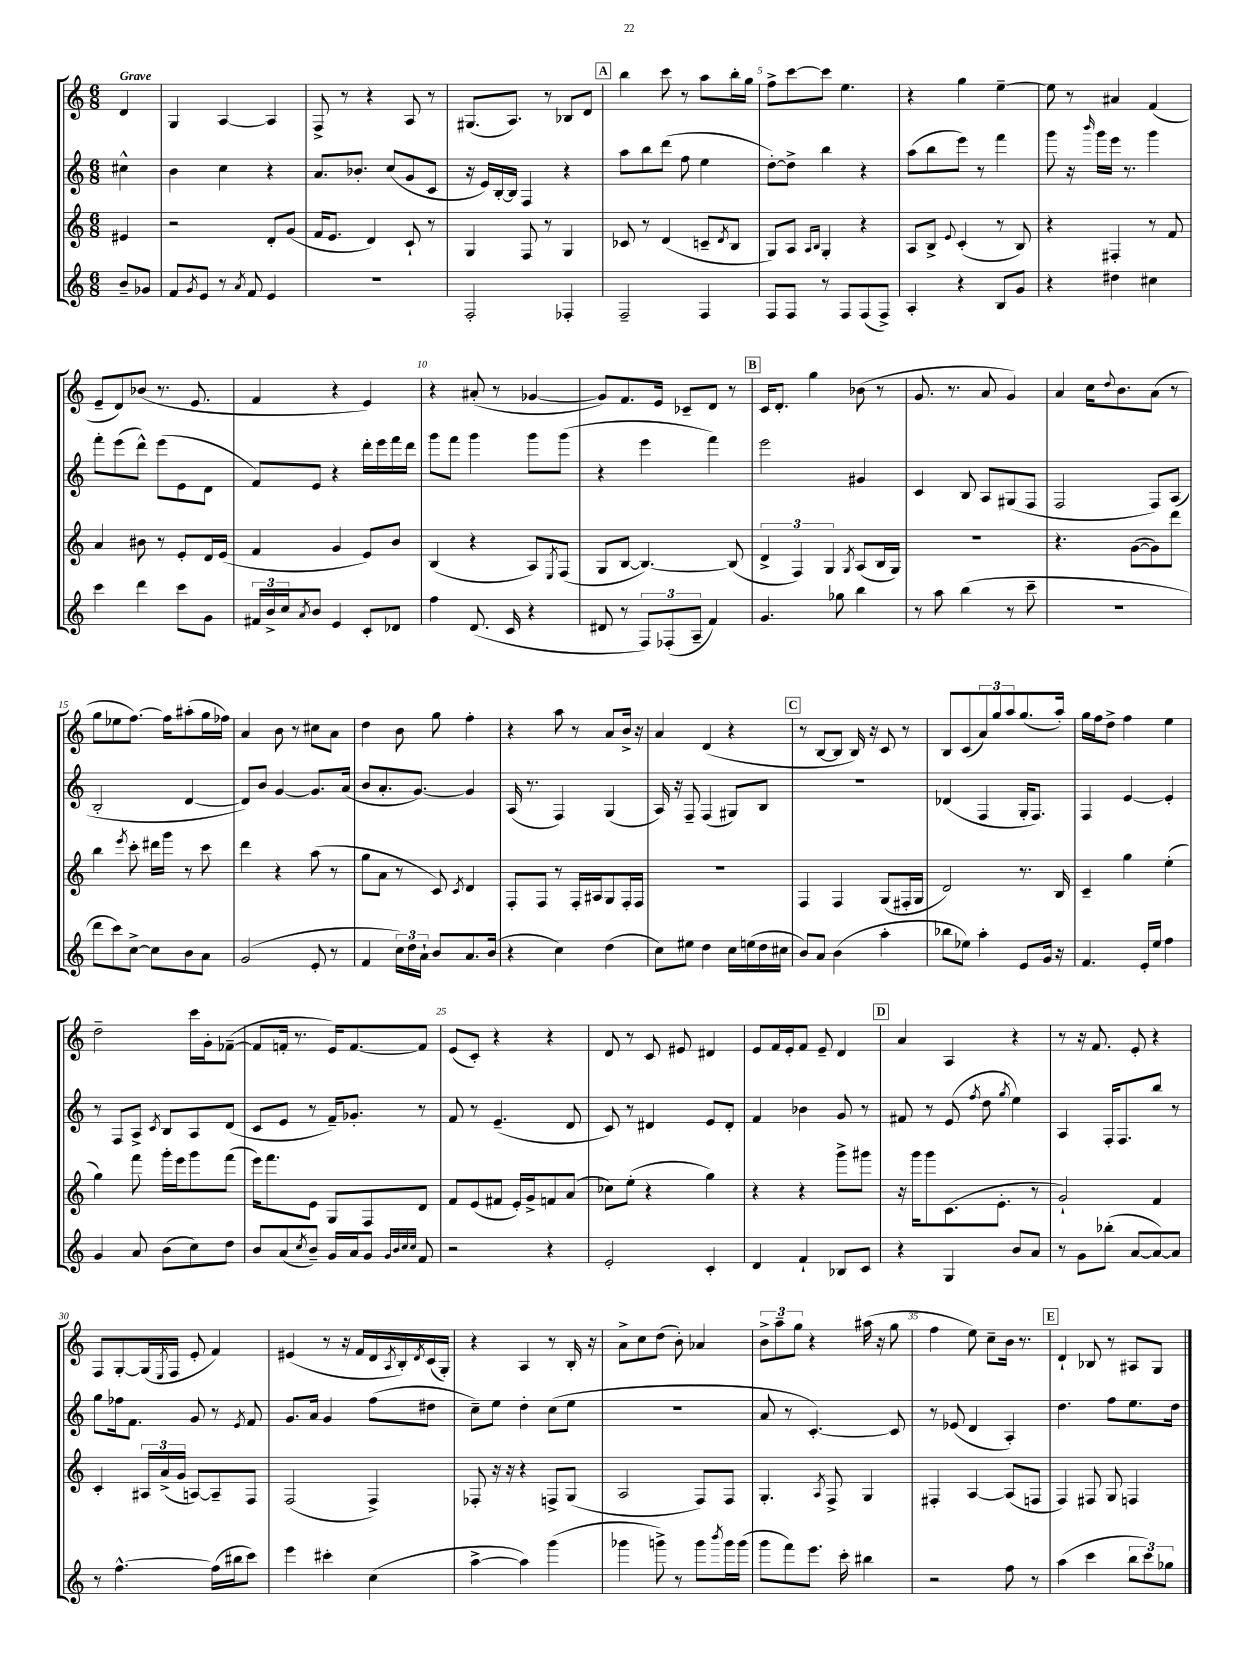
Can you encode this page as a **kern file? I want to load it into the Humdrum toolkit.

**kern	**kern	**kern	**kern
*part4	*part3	*part2	*part1
*staff4	*staff3	*staff2	*staff1
*clefG2	*clefG2	*clefG2	*clefG2
*k[]	*k[]	*k[]	*k[]
*M6/8	*M6/8	*M6/8	*M6/8
=	=	=	=
!	!	!	!LO:TX:a:B:t=Grave
8b~/L	4e#X/	4cc#X^^\	4d/
8g-X/J	.	.	.
=1	=1	=1	=1
8f/L	2r	4b\	4G/
8qg/	.	.	.
8e/J	.	.	.
8r	.	4cc\	[4A/
8qa/	.	.	.
8f/	.	.	.
4e/	8d'/L	4r	4A/]
.	(8g/J	.	.
=2	=2	=2	=2
2.r	16f/KL	8.a/L	8F^/
.	8.e/J	.	.
.	.	.	8r
.	.	8.b-X'/J	.
.	4d/)	.	4r
.	.	(8cc/L	.
.	8c`/	8g/	8A/
.	8r	8c/J	8r
=3	=3	=3	=3
2F'/	4G/	16r	(8.G#X/L
.	.	16e/LL)	.
.	.	[16B'/	.
.	.	16B/JJ]	8.A/J)
.	8F/	4F/	.
.	8r	.	8r
4F-X'/	4G/	4r	8B-X/L
.	.	.	8d/J
!!LO:REH:place=s1:t=A
=4	=4	=4	=4
2F~/	8c-X/	8aa\L	4bb\
.	8r	8bb\	.
.	(4d/	(8ddd\J	8ccc\
.	.	8ff\	8r
4F/	8cn~/L	4ee\	8aa\L
.	8qd/	.	.
.	8B/J	.	16bb'\L
.	.	.	16gg\JJ
=5	=5	=5	=5
8F/L	8G/L)	[8dd'\L)	8ff^\L
8F/J	8A/J	8dd^\J]	[8ccc\
.	16qqA/LL	.	.
.	16qqB/JJ	.	.
8r	4G'/	4bb\	8ccc\J]
8F/L	.	.	4.ee\
(8F/	4r	4r	.
8F^/J)	.	.	.
=6	=6	=6	=6
4A'/	8A/L	(8aa\L	4r
.	8B^/J	8bb\	.
.	8qqe/	.	.
4r	(4c'/	8eee\J)	4gg\
.	.	8r	.
8B/L	8r	4fff\	[4ee~\
8g/J	8B/)	.	.
=7	=7	=7	=7
4r	4r	8ggg\	8ee\]
.	.	16r	8r
.	.	16qqbbb/	.
.	.	16ggg\LL	.
4dd#X\	4F#X'/	16eee\JJ	4a#X/
.	.	8.r	.
4cc#X\	8r	4ggg\	(4f/
.	8f/	.	.
!!LO:LB:g=z
=8	=8	=8	=8
4ccc\	4a/	8fff'\L	8e~/L
.	.	(8eee\	8d/)
4ddd\	8b#X\	8ddd^^\J)	(8b-X/J
.	8r	(8eee\L	8.r
8ccc\L	8e'/L	8e\	.
.	.	.	8.e/
8g\J	16d/L	8d\J	.
.	(16e/JJ	.	.
=9	=9	=9	=9
24f#X/LL	4f/	8f/L)	4f/
24b^/	.	.	.
24cc/J	.	.	.
8qa/	.	.	.
8b/J	.	8e/J	.
4e/	4g/	4r	4r
8c'/L	8e/L)	16ddd'\LL	4e/)
.	.	16eee\	.
8d-X/J	8b/J	16fff\	.
.	.	16ddd\JJ	.
=10	=10	=10	=10
4ff\	(4B/	8ggg\L	4r
.	.	8fff\J	.
(8.d/	4r	4ggg\	(8a#X'/
.	.	.	8r
16c/	.	.	.
4r	8A/L)	8ggg\L	[4g-X/
.	8qE/	.	.
.	(8F/J	(8ggg\J	.
=11	=11	=11	=11
8d#X/	8G/L	4r	8g-/L])
8r	[8B/J	.	8.f/
12F/L)	4.B/_)	4eee\	.
.	.	.	16e/Jk
(12F-X'/	.	.	.
.	.	.	8c-X~/L
12A~/J	.	.	.
4f/)	.	4fff\)	8d/J
.	(8B/]	.	8r
!!LO:REH:place=s1:t=B
=12	=12	=12	=12
4.g/	6d^/	2eee\	16c/KL
.	.	.	8.d'/J
.	6F/)	.	.
.	.	.	4gg\
.	6G/	.	.
8gg-X\	.	.	.
.	8qG/	.	.
4bb\	(8A/L	4g#X/	(8b-X\
.	16B/L	.	8r
.	16G/JJ)	.	.
=13	=13	=13	=13
8r	2.r	4c/	8.g/
8aa\	.	.	.
.	.	.	8.r
(4bb\	.	8B/	.
.	.	8A/L	8a/
8r	.	(8G#X/	4g/)
8ccc~\	.	8F/J	.
=14	=14	=14	=14
2.r	4.r	2F/	4a/
.	.	.	16cc\KL
.	.	.	8qqdd/
.	.	.	8.b\
.	([8g\L	.	.
.	8g\])	8F/L)	(8a\J
.	8ddd\J	(8A/J	8r
!!LO:LB:g=z
=15	=15	=15	=15
8ddd\L	4bb\	2B'/	8gg\L
8ccc\)	.	.	8ee-X\
.	8qeee/	.	.
[8cc^\J	8ccc'\	.	[8.ff\J)
8cc\L]	16ddd#X\LL	.	.
.	16ggg\JJ	.	16ff\KL]
8b\	8r	[4d/	(8aa#X'\
8a\J	8ccc\	.	16gg\L
.	.	.	16ff-X\JJ)
=16	=16	=16	=16
(2g/	4ddd\	8d/L])	4a/
.	.	8b/J	.
.	4r	[4g/	8b\
.	.	.	8r
8e'/	(8aa\	8.g/L]	8cc#X\L
8r	8r	.	8a\J
.	.	(16a/Jk	.
=17	=17	=17	=17
4f/	8gg\L	8b/L	4dd\
.	8a\J	8.a'/	.
24cc\LL)	8r	.	8b\
24dd\	.	.	.
.	.	[8.g/J)	.
24a`\JJ	.	.	.
8b/L	8c/)	.	8gg\
.	8qc/	.	.
8.a/	4d/	4g/]	4ff'\
(16b/Jk	.	.	.
=18	=18	=18	=18
4r	8F'/L	(16A/	4r
.	.	8.r	.
.	8F/J	.	.
4cc\)	8r	4F/)	8aa\
.	16F'/LL	.	8r
.	16A#X/J	.	.
(4dd\	8G/	(4G/	8a/L
.	16F'/L	.	16b^/Jk
.	16F/JJ	.	16r
=19	=19	=19	=19
8cc\L)	2.r	16A/)	4a/
.	.	16r	.
8ee#X\J	.	8F~/	.
4dd\	.	(4F/	(4d/
16cc\LL	.	8G#X/L)	4r
(16een\	.	.	.
16dd\	.	8B/J	.
16cc#X\JJ	.	.	.
!!LO:REH:place=s1:t=C
=20	=20	=20	=20
8b/L)	4F/	2.r	8r
8a/J	.	.	[8B/L
(4b\	4F/	.	8B/J]
.	.	.	16B/)
.	.	.	16r
4aa'\	(8G/L	.	8c/
.	16F#X'/L	.	8r
.	16G/JJ	.	.
=21	=21	=21	=21
8bb-X\L	2d/)	(4d-X/	8B/L
8ee-X\J)	.	.	(8c/
4aa'\	.	4F/	12a/)
.	.	.	12gg/
.	.	.	12aa/
8e/L	8.r	16G'/KL	(8.gg/
.	.	8.F/J)	.
16g/Jk	.	.	.
16r	16B/	.	16aa'/Jk)
=22	=22	=22	=22
4.f/	4c~/	4F/	16gg\LL
.	.	.	16ff\J
.	.	.	8dd^\J
.	4gg\	[4e/	4ff\
16e'/LL	.	.	.
16ee/JJ	.	.	.
4ff\	(4ee'\	4e'/]	4ee\
!!LO:LB:g=z
=23	=23	=23	=23
4g/	4gg\)	8r	2dd~\
.	.	8F/L	.
8a/	8fff\	8A^/J	.
.	.	8qc/	.
(8b\L	16ggg'\LL	8B/L	.
.	16eee\J	.	.
8cc\)	8ggg\	8A/	16ccc\LL
.	.	.	16g'\J
8dd\J	(8fff\J	(8d/J	([8f-X~\J
=24	=24	=24	=24
8b/L	16eee\KL)	8c/L	8f-/L]
.	8.fff\	.	.
(8a/	.	8e/J	16fn'/Jk
.	.	.	8.r
8qcc/	.	.	.
8b~/J)	8e\J	8r	.
16g/LL	8G/L	16f~/KL)	16e/KL)
16a/J	.	8.g-X'/J	[8.f/
8g/J	8F/	.	.
32qqg/LLL	.	.	.
32qqb/	.	.	.
32qqcc/	.	.	.
32qqcc/JJJ	.	.	.
8f/	8d/J	8r	8f/J]
=25	=25	=25	=25
2r	8f/L	8f/	(8e/L
.	(8e/	8r	8c'/J)
.	8f#X/J	(4.e~/	4r
.	16e'/LL)	.	.
.	16g^/J	.	.
4r	8fn/	.	4r
.	(8a/J	8d/	.
=26	=26	=26	=26
2e'/	8cc-X\L)	8c/)	8d/
.	(8ee'\J	8r	8r
.	4r	4d#X/	8c/
.	.	.	8e#X/
4c'/	4gg\)	8e/L	4d#X/
.	.	8d#'/J	.
=27	=27	=27	=27
4d/	4r	4f/	8e/L
.	.	.	16f/L
.	.	.	16e'/J
4f`/	4r	4b-X\	8f/J
.	.	.	8e~/
8B-X/L	8ggg^\L	8g/	4d/
8c/J	8ggg#X\J	8r	.
!!LO:REH:place=s1:t=D
=28	=28	=28	=28
4r	16r	8f#X/	4a/
.	16ggg\KL	.	.
.	8ggg\	8r	.
4G/	(8.c\	(8e/	4A/
.	.	8qff/	.
.	.	8dd\	.
.	8.e'\J	.	.
.	.	8qgg/	.
8b/L	.	4ee\)	4r
8a/J	8r	.	.
=29	=29	=29	=29
8r	2g`/)	4A/	8r
8g\L	.	.	16r
.	.	.	8.f/
(8bb-X'\J	.	16F'/KL	.
.	.	8.F/	.
[8a/L	.	.	8e'/
8a/_)	4f/	8bb/J	4r
8a/J]	.	8r	.
!!LO:LB:g=z
=30	=30	=30	=30
8r	4c'/	8gg\L	8F/L
[4.ff^^\	.	16ff-X\k	[8G'/
.	.	8.f\J	.
.	24A#X/LL	.	(16G/L]
.	(24a^/	.	.
.	.	.	8qE/
.	.	.	16F/JJ
.	24g/JJ	.	.
.	[8An/L)	8g/	8e'/
(16ff\LL]	8A~/]	8r	4f/)
16bb#X\J	.	.	.
.	.	8qe/	.
8ccc\J)	8F/J	8f/	.
=31	=31	=31	=31
4eee\	(2F/	8.g/L	(4e#X/
.	.	16a/Jk	.
4ccc#X'\	.	4g/	8r
.	.	.	16r
.	.	.	16f/LL
(4cc\	4F^/)	(8ff\L	16d/
.	.	.	8qA/
.	.	.	16B'/)
.	.	.	8qd/
.	.	8dd#X\J	(16c/
.	.	.	16G'/JJ)
=32	=32	=32	=32
[4aa^\	8F-X'/	8cc~\L)	4r
.	16r	8ee\J	.
.	16r	.	.
4aa\])	4r	4dd'\	4A/
(4ggg\	8Fn^/L	(8cc\L	8r
.	(8G/J	8ee\J	16B'/
.	.	.	16r
=33	=33	=33	=33
4ggg-X\	2A/	2.r	8a^\L
.	.	.	8cc\
8gggn^\)	.	.	(8dd\J
8r	.	.	8b'\)
8ggg\L	8F/L)	.	4a-X/
8qbbb/	.	.	.
16ggg\L	8F/J	.	.
(16ggg\JJ	.	.	.
=34	=34	=34	=34
8ggg\L	4.G'/	8a/	12b^\L
.	.	.	12aa~\
8fff\)	.	8r	.
.	.	.	12gg\J
8.eee\J	.	[4.c'/)	4r
.	8qA/	.	.
.	8F^/	.	.
16ccc'\	.	.	.
4bb#X\	4G/	.	(16aa#X\
.	.	.	16r
.	.	8c/]	8gg\
=35	=35	=35	=35
2r	4F#X'/	8r	4ff\
.	.	(8e-X/	.
.	[4A/	4d/	8ee\)
.	.	.	8cc~\L
8ff\	(8A/L]	4A'/)	16b\Jk
.	.	.	8.r
8r	8Fn/J	.	.
!!LO:REH:place=s1:t=E
=36	=36	=36	=36
(4aa\	4F/)	4.dd\	4d`/
4ccc\	8F#X/	.	8B-X/
.	8G/	8ff\L	8r
12bb\L	4Fn/	8.ee\	8A#X/L
12ccc\)	.	.	.
.	.	.	8G/J
12gg-X\J	.	.	.
.	.	16dd\Jk	.
==	==	==	==
*-	*-	*-	*-
